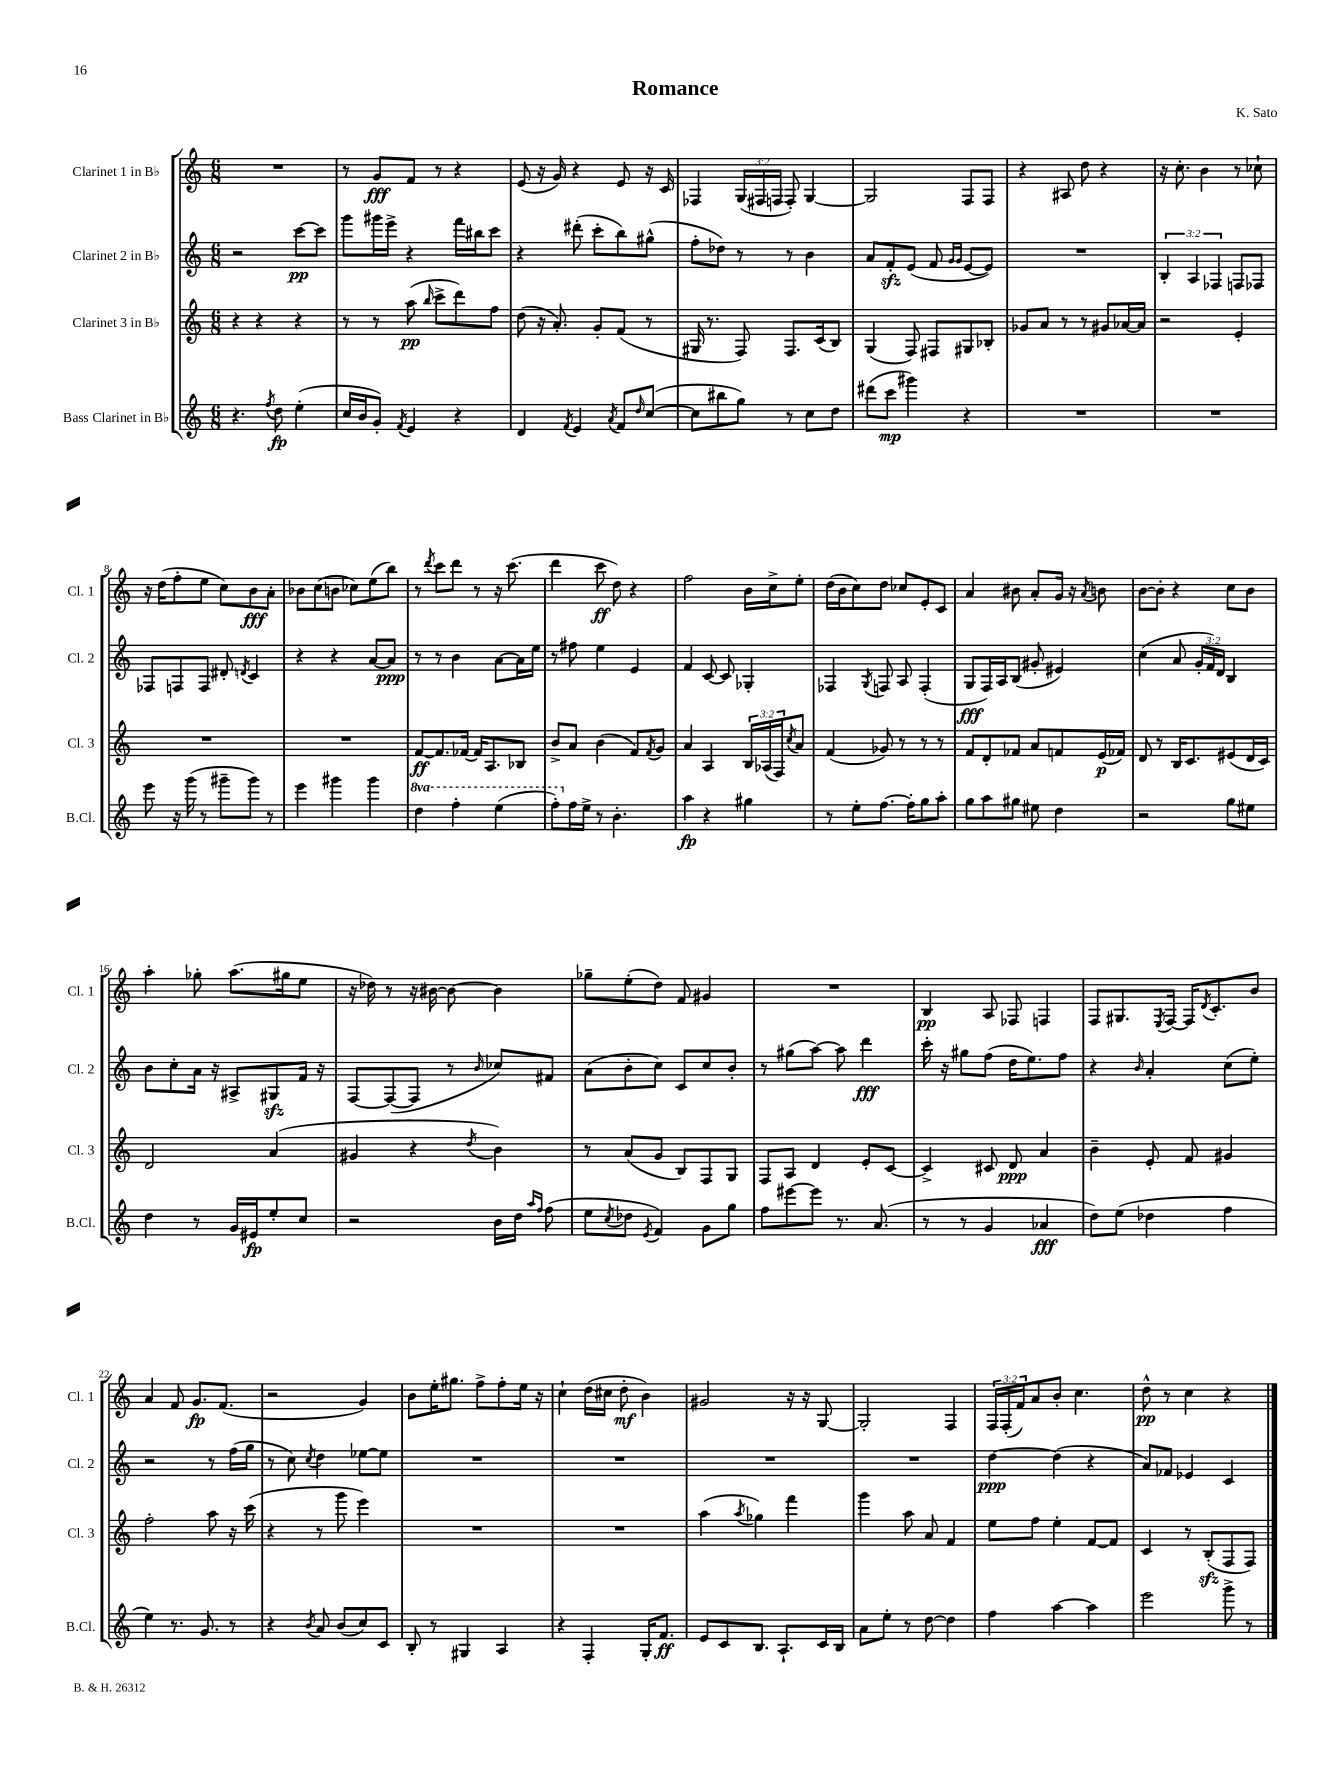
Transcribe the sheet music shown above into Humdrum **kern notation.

**kern	**kern	**kern	**kern
*staff4	*staff3	*staff2	*staff1
*clefG2	*clefG2	*clefG2	*clefG2
*k[]	*k[]	*k[]	*k[]
*M6/8	*M6/8	*M6/8	*M6/8
4.r	4r	2r	2.r
.	4r	.	.
8qff	.	.	.
8dd	.	.	.
(4ee'	4r	[8ccc	.
.	.	8ccc]	.
=	=	=	=
16cc	8r	8ggg	8r
16b	.	.	.
8g')	8r	16ggg#	8g
.	.	16eee^	.
8qf	.	.	.
4e	(8aa	4r	8f
.	16qqbb	.	.
.	8ccc^	.	8r
4r	8ddd)	16fff	4r
.	.	16bb#	.
.	8ff	8ccc	.
=	=	=	=
4d	(8dd	4r	(8e
.	16r	.	16r
.	8.a')	.	16g)
8qf	.	.	.
4e	.	(8ddd#'	4r
.	8g'	8ccc'	.
8qa	.	.	.
8f	(8f	8bb)	8e
16qqdd	.	.	.
([8cc	8r	(8gg#^^	16r
.	.	.	16c
=	=	=	=
8cc]	16G#	8ff'	4F-
.	8.r	.	.
8bb#	.	8dd-)	.
8gg)	8F)	8r	(24G
.	.	.	24F#
.	.	.	24F
8r	8.F	8r	8F')
8cc	.	4b	[4G
.	(16c	.	.
8dd	8B)	.	.
=	=	=	=
(8ddd#	(4G	8a	2G]
8ccc	.	8f'	.
4ggg#)	8F)	(8e	.
.	8F#	8f	.
.	.	16qqg	.
.	.	16qqg	.
4r	8G#	[8e	8F
.	8B-'	8e])	8F
=	=	=	=
2.r	8g-	2.r	4r
.	8a	.	.
.	8r	.	8A#
.	8r	.	8dd
.	8g#	.	4r
.	[16a-	.	.
.	16a-]	.	.
=	=	=	=
2.r	2r	6B'	16r
.	.	.	8.cc'
.	.	6A	.
.	.	.	4b
.	.	6F-	.
.	4e'	8F	8r
.	.	8F-	8cc-`
=	=	=	=
8eee	2.r	8F-	16r
.	.	.	(16dd
16r	.	8F	8ff'
(16ggg	.	.	.
8r	.	8F	8ee
8ggg#~	.	8d#'	8cc)
.	.	8qd	.
8ggg#)	.	4c	8b
8r	.	.	8a'
=	=	=	=
4eee	2.r	4r	8b-
.	.	.	(8cc
4ggg#	.	4r	8b
.	.	.	8cc-)
4ggg#	.	[8a	(8ee
.	.	8a]	8bb)
=	=	=	=
4ddd	[8f	8r	8r
.	.	.	8qddd
.	8.f]	8r	8ccc
4fff'	.	4b	8ddd
.	[16f-	.	.
.	16f-]	.	8r
.	8.A	.	.
(4eee	.	[8a	16r
.	.	.	(8.ccc
.	8B-	16a]	.
.	.	16ee	.
=	=	=	=
8fff')	8b^	8r	4ddd
16ff	8a	8ff#	.
16ee^	.	.	.
8r	(4b	4ee	8ccc
4.b'	.	.	8dd)
.	8f)	4e	4r
.	8qf	.	.
.	8g	.	.
=	=	=	=
4aa	4a	4f	2ff
4r	4A	[8c	.
.	.	8c]	.
4gg#	24B	4G-'	16b
.	(24A-	.	.
.	.	.	16cc^
.	24F)	.	.
.	8qcc	.	.
.	8a	.	8ee'
=	=	=	=
8r	(4f	4F-	(16dd
.	.	.	16b
8ee'	.	.	8cc)
.	.	8qG	.
[8.ff	8g-)	8F	8dd
.	8r	8A	8cc-
16ff']	.	.	.
8gg	8r	(4F'	8e'
8aa'	8r	.	8c
=	=	=	=
8gg	8f	8G	4a
8aa	8d'	16F)	.
.	.	16A	.
8gg#	8f-	(8B	8b#
8ee#	8a	8g#'	8a'
4dd	8f	4e#)	16g
.	.	.	16r
.	.	.	8qa
.	(16e	.	8b
.	16f-)	.	.
=	=	=	=
2r	8d	(4cc	[8b
.	8r	.	8b']
.	16B	8a	4r
.	8.c	.	.
.	.	24g'	.
.	.	24f)	.
.	.	24d	.
8gg	(8e#	4B	8cc
8ee#	16d	.	8b
.	16c)	.	.
=	=	=	=
4dd	2d	8b	4aa'
.	.	8cc'	.
8r	.	16a	8gg-'
.	.	16r	.
16g	.	8A#^	(8.aa
16e#	.	.	.
8ee'	(4a	8G#	.
.	.	.	16gg#
8cc	.	16f	8ee
.	.	16r	.
=	=	=	=
2r	4g#	[8F	16r
.	.	.	16dd-)
.	.	(8F_	8r
.	4r	8F]	16r
.	.	.	[16b#
.	.	8r	8b#_
.	8qdd	16qqb	.
16b	4b)	8cc-)	4b#]
16dd	.	.	.
16qqaa	.	.	.
16qqff	.	.	.
(8ff	.	8f#	.
=	=	=	=
8ee	8r	(8a	8gg-~
8qcc	.	.	.
8dd-	(8a	8b'	(8ee'
8qe	.	.	.
4f)	8g	8cc)	8dd)
.	8B)	8c	8f
8g	8F	8cc	4g#
8gg	8G	8b'	.
=	=	=	=
8ff	8F	8r	2.r
[8eee#	8A	(8gg#	.
8eee#]	4d	[8aa)	.
8.r	.	8aa]	.
.	8e'	4ddd	.
(8.a	.	.	.
.	[8c	.	.
=	=	=	=
8r	4c^]	16ccc'	4B
.	.	16r	.
8r	.	8gg#	.
4g	8c#	(8ff	8A
.	8d	16dd	8F-
.	.	8.ee)	.
4a-	4a	.	4F
.	.	8ff	.
=	=	=	=
8dd)	4b~	4r	8F
(8ee	.	.	8.G#
.	.	16qqb	.
4dd-	8e'	4a'	.
.	.	.	8qE
.	.	.	[16F
.	8f	.	16F]
.	.	.	8qd
.	.	.	8.c'
4ff	4g#	(8cc	.
.	.	8ee')	8b
=	=	=	=
4ee)	2ff'	2r	4a
8.r	.	.	8f
.	.	.	8.g
8.g	.	.	.
.	8aa	8r	.
.	.	.	(8.f
8r	16r	(16ff	.
.	(16ccc	16gg	.
=	=	=	=
4r	4r	8r	2r
.	.	8cc)	.
8qb	.	8qcc	.
8a	8r	4dd	.
(8b	8ggg	.	.
8cc)	4eee)	[8ee-	4g)
8c	.	8ee-]	.
=	=	=	=
8B'	2.r	2.r	8b
8r	.	.	16ee'
.	.	.	8.gg#
4G#	.	.	.
.	.	.	8ff^
4A	.	.	8ff'
.	.	.	16ee
.	.	.	16r
=	=	=	=
4r	2.r	2.r	4cc`
4F'	.	.	(16dd
.	.	.	16cc#
.	.	.	8dd'
16G'	.	.	4b)
8.f	.	.	.
=	=	=	=
8e	(4aa	2.r	2g#
8c	.	.	.
.	8qaa	.	.
8.B	4gg-)	.	.
8.A`	.	.	.
.	4fff	.	16r
.	.	.	16r
16c	.	.	[8G
16B	.	.	.
=	=	=	=
8a	4ggg	2.r	2G']
8ee'	.	.	.
8r	8aa	.	.
[8dd	8a	.	.
4dd]	4f	.	4F
=	=	=	=
4ff	8ee	[4dd	24F
.	.	.	(24F'
.	.	.	24f)
.	8ff	.	8a
[4aa	4ee'	(4dd]	8b'
.	.	.	4.cc
4aa]	[8f	4r	.
.	8f]	.	.
=	=	=	=
2eee	4c	8a)	8dd^^
.	.	8f-	8r
.	8r	4e-	4cc
.	(8B'	.	.
8ggg^	8F	4c	4r
8r	8F)	.	.
==	==	==	==
*-	*-	*-	*-
